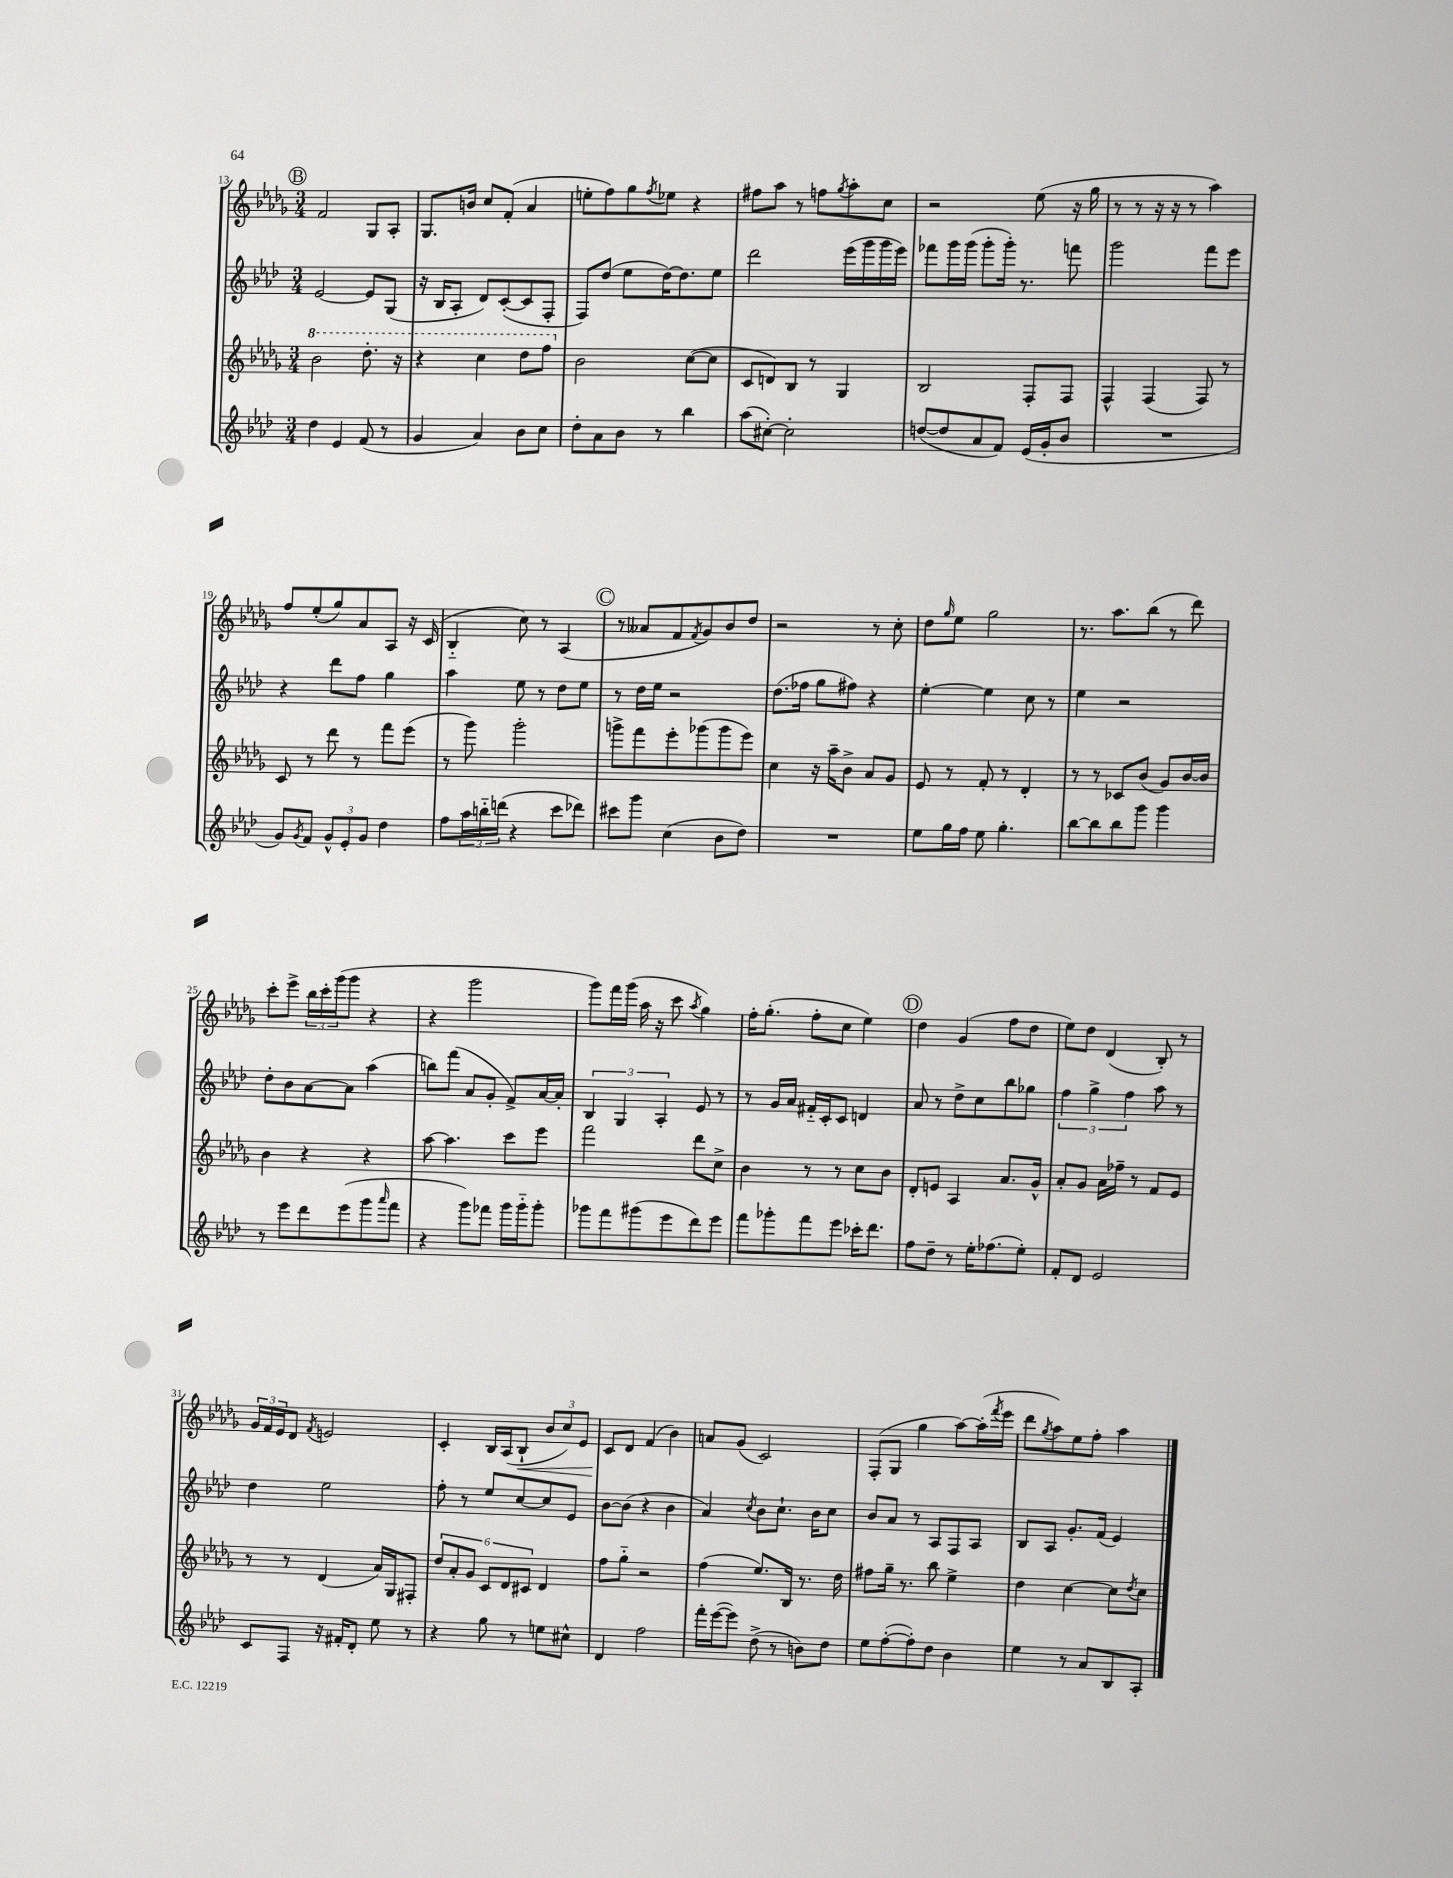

**kern	**kern	**kern	**kern
*staff4	*staff3	*staff2	*staff1
*clefG2	*clefG2	*clefG2	*clefG2
*k[b-e-a-d-]	*k[b-e-a-d-g-]	*k[b-e-a-d-]	*k[b-e-a-d-g-]
*M3/4	*M3/4	*M3/4	*M3/4
4dd-	2bb-	[2e-	2f
4e-	.	.	.
(8f	8.ddd-'	8e-]	8G-
8r	.	(8G	8A-'
.	16r	.	.
=	=	=	=
4g	4r	16r	8.G-
.	.	16B-	.
.	.	8A-'	.
.	.	.	16b
4a-)	4ccc	8d-)	8cc
.	.	([8c'	(8f'
8b-	8ddd-	8c]	4a-
8cc	8fff	8F'	.
=	=	=	=
8dd-'	2b-	8F)	8ee'
8a-	.	(8dd-	8ff)
8b-	.	8ee-	8gg-
.	.	.	8qff
8r	.	[16dd-)	8ee-
.	.	8.dd-]	.
4bb-	([8cc	.	4r
.	8cc]	8ee-	.
=	=	=	=
(8aa-	8c	2ddd-	8ff#
[8cc#')	8d)	.	8aa-
2cc#']	8B-	.	8r
.	8r	.	8ff
.	.	.	8qgg-
.	4G-	(16eee-	8aa-'
.	.	16ggg	.
.	.	16ggg	8cc
.	.	16eee-)	.
=	=	=	=
([8dd	2B-	8fff-	2r
8dd]	.	16ggg	.
.	.	(16ggg	.
8a-	.	8ggg'	.
8f)	.	16ggg')	.
.	.	8.r	.
(16e-	8F'	.	(8ee-
16g'	.	.	.
8b-	8F	8fff	16r
.	.	.	16gg-
=	=	=	=
2.r	4F^^	2ggg	8r
.	.	.	8r
.	(4F	.	16r
.	.	.	16r
.	.	.	8r
.	8F)	8fff	4aa-)
.	8r	8eee-	.
=	=	=	=
8g)	8c	4r	8ff
8qg	.	.	.
8f	8r	.	(8ee-'
12g^^	8ddd-	8ddd-	8gg-)
12e-'	.	.	.
.	8r	8ff	8a-
12g	.	.	.
4dd-	8fff	4gg	8A-
.	(8eee-	.	16r
.	.	.	(16c
=	=	=	=
8ff	8r	4aa-	4B-'~
24aa-	8ggg-)	.	.
24bb'~	.	.	.
(24ddd	.	.	.
4r	2ggg-'	8ee-	8cc)
.	.	8r	8r
8ccc	.	8dd-	(4A-
8ddd-)	.	8ee-	.
=	=	=	=
8ccc#	8ggg^	8r	8r
8ggg	8fff	16dd-	8a--
.	.	16ee-	.
(4cc	8eee-'	2r	8f
.	.	.	8qf
.	(8ggg-	.	8g-)
8b-	8ggg-	.	8b-
8dd-)	8eee-)	.	8dd-
=	=	=	=
2.r	4cc	(8.dd-	2r
.	.	16ff-	.
.	16r	8gg	.
.	16aa-~	.	.
.	8b-^	8ff#)	.
.	8a-	4r	8r
.	8g-	.	8cc'
=	=	=	=
8ee-	8e-	[4ee-'	8dd-
.	.	.	16qqgg-
16gg	8r	.	8ee-
16ff	.	.	.
8ee-	8f'	4ee-]	2gg-
4.gg'	8r	.	.
.	4d-'	8cc	.
.	.	8r	.
=	=	=	=
[8bb-	8r	4ee-	8.r
8bb-]	8r	.	.
.	.	.	8.aa-
8bb-	8c-	2r	.
8ggg	(8b-	.	(8bb-
4ggg	8g-)	.	8r
.	[16b-	.	8ddd-)
.	16b-]	.	.
=	=	=	=
8r	4b-	8dd-'	8ccc'
8eee-	.	8b-	8eee-^
8ddd-	4r	[8a-	24bb-
.	.	.	24ccc'
.	.	.	(24ggg-
(8eee-	.	8a-]	8ggg-
8ggg	4r	(4aa-	4r
16qqaaa-	.	.	.
8fff	.	.	.
=	=	=	=
4r	[8aa-	8bb)	4r
.	4.aa-]	(8fff	.
8ggg)	.	8a-	2ggg-
8fff-	.	8g'	.
16ggg	8ccc	8f^)	.
16ggg'~	.	.	.
8ggg'	8eee-	[16a-	.
.	.	16a-']	.
=	=	=	=
8ggg-	2fff	6B-	8ggg-)
8fff	.	.	16fff
.	.	6G	.
.	.	.	(16ggg-
(8ggg#	.	.	16aa-
.	.	.	16r
.	.	6A-'	.
8eee-	.	.	8ccc
.	.	.	8qaa-
8ddd-)	8ddd-	8e-	4gg-)
8eee-	8cc^	8r	.
=	=	=	=
8fff	4b-	8r	16ff'
.	.	.	(8.gg-'
8ggg-'	.	16g	.
.	.	16a-	.
8fff	8r	16f#'~	8ff'
.	.	16c'	.
8eee-	8r	8c	8cc
16ccc-'	8cc	4d	4ee-)
8.ddd-	.	.	.
.	8b-	.	.
=	=	=	=
8ff	8d-'	8a-	4dd-
8dd-~	8e	8r	.
8r	4A-	8dd-^	(4g-
16ee-'	.	8cc	.
(8.ff-	.	.	.
.	8.a-	8bb-	8ff
8ee-')	.	8gg-	8dd-
.	16g-^^	.	.
=	=	=	=
8f'	8a-'	6ff	8ee-)
8d-	8g-	.	8dd-
.	.	6gg^	.
2e-	16a-	.	(4d-
.	16ff-~	.	.
.	.	6ff	.
.	8r	.	.
.	8f	8aa-	8B-')
.	8e-	8r	8r
=	=	=	=
8c	8r	4dd-	24g-
.	.	.	24f
.	.	.	24e-
8F	8r	.	8d-
.	.	.	8qf
16r	(4d-	2ee-	2e
16f#'	.	.	.
8d-'	.	.	.
8ee-	16a-)	.	.
.	16G-	.	.
8r	8F#'	.	.
=	=	=	=
4r	12dd-	8ff'	4c'
.	12a-'	.	.
.	.	8r	.
.	12g-	.	.
8gg	12c	8ee-	16B-
.	.	.	(16A-
.	12d-	.	.
8r	.	[8cc	8B-`
.	12c#	.	.
8ee	4d-	8cc]	12b-
.	.	.	12cc)
8cc#^^	.	8e-	.
.	.	.	12e-
=	=	=	=
4d-	8ff	[8b-	8c
.	8gg-'~	(8b-]	8d-
2ff	2r	4r	(4f
.	.	4b-	4b-)
=	=	=	=
16fff'	(4ff	4a-)	8a
([16eee-	.	.	.
8eee-])	.	.	(8g-
.	.	8qcc	.
(8dd-^	8.ee-)	8b-	2c)
8r	.	8.cc`	.
.	16B-	.	.
8b)	8.r	.	.
.	.	16b-	.
8dd-	.	8cc	.
.	16dd-	.	.
=	=	=	=
8ee-	8ff#	8b-	(8F'
([8ff'	16gg-~	8a-	8G-
.	8.r	.	.
8ff'])	.	8r	4gg-
8dd-	8bb-	8A-	.
4b-	4ee-^	8F	[8aa-)
.	.	8A-	(16aa-']
.	.	.	8qfff
.	.	.	16eee-
=	=	=	=
4ee-	4dd-	8B-	8ddd-
.	.	.	8qgg-
.	.	8A-	8aa-)
8r	[4cc	8.g'	8ee-
8a-	.	.	8ff'
.	.	(16f	.
8B-	8cc]	4e-)	4aa-
.	8qdd-	.	.
8A-'	8cc	.	.
==	==	==	==
*-	*-	*-	*-
